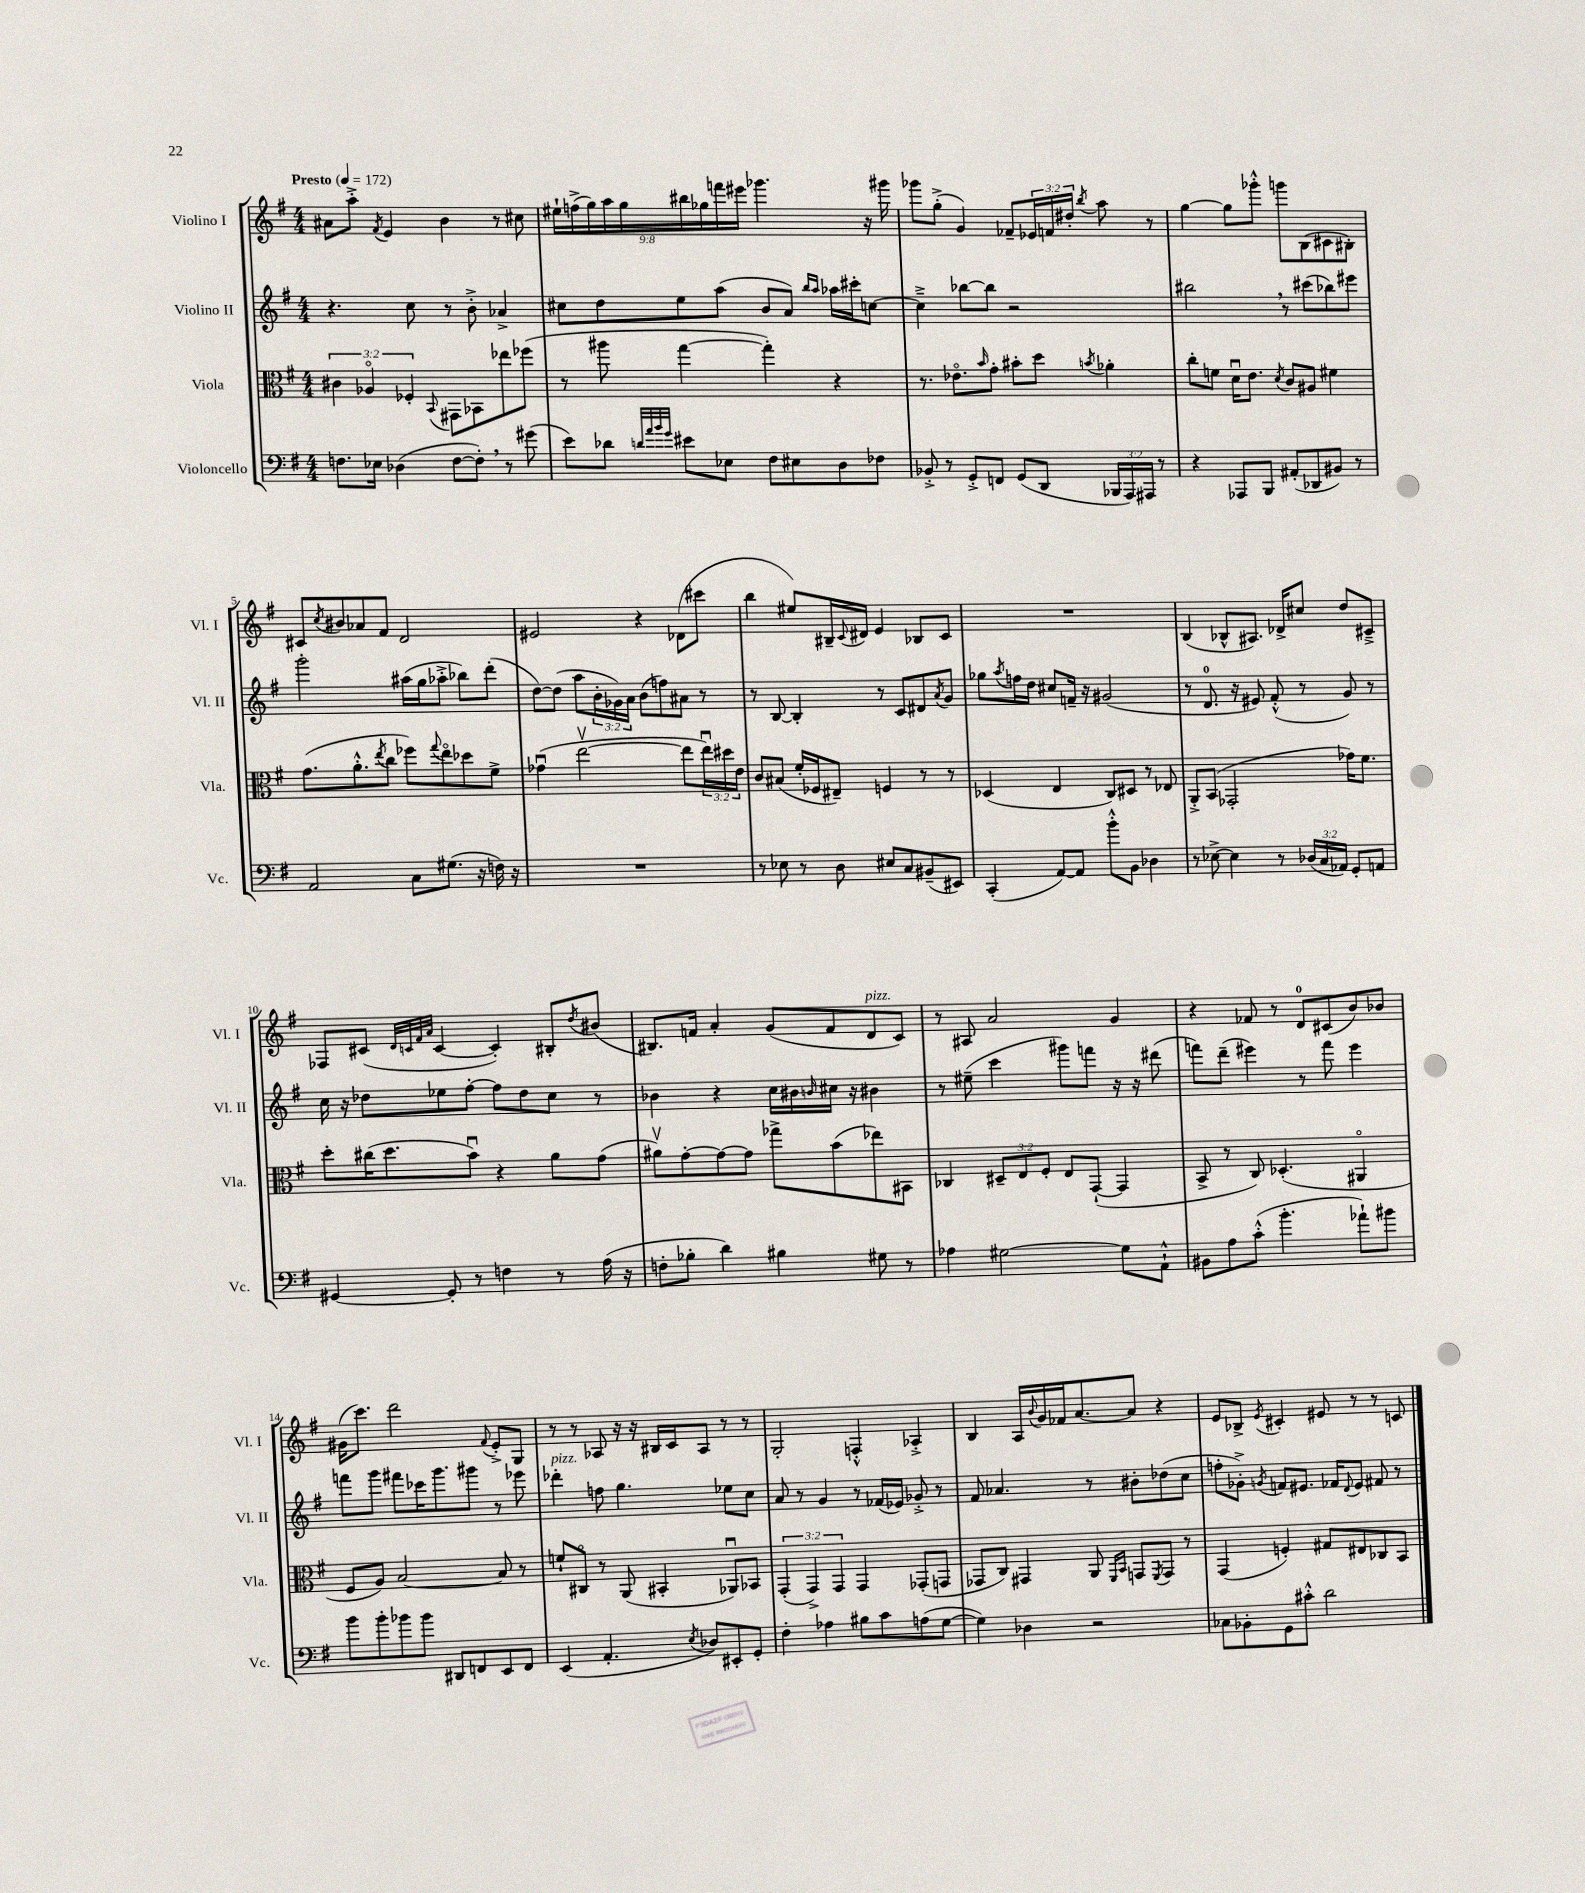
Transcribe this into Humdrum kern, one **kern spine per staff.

**kern	**kern	**kern	**kern
*staff4	*staff3	*staff2	*staff1
*clefF4	*clefC3	*clefG2	*clefG2
*k[f#]	*k[f#]	*k[f#]	*k[f#]
*M4/4	*M4/4	*M4/4	*M4/4
*MM172	*MM172	*MM172	*MM172
8.F\L	6c#\	4.r	8a#\L
.	.	.	8aa'^\J
.	6A-o/	.	.
16E-\Jk	.	.	.
.	.	.	8qf#/
(4D-\	.	.	4e/
.	6F-'/	.	.
.	.	8cc\	.
.	8qqBB/	.	.
[8F\L	8GG#\L	8r	4b\
8F'\]J)	8BB-\	8b'^\	.
8r	8ee-\	4a-^/	8r
(8g#\	(8ff-\J	.	8cc#\
=	=	=	=
8e\L)	8r	8cc#\L	18ee#`\LL
.	.	.	(18ff^\
.	.	.	18gg\)
8d-\J	8aa#\	8dd\	.
.	.	.	18aa\
.	.	.	18gg\
32qqd/LLL	.	.	.
32qqa/	.	.	.
32qqb/	.	.	.
32qqg/JJJ	.	.	.
8e#\L	[4gg\	8ee\	.
.	.	.	18bb#\
.	.	.	18gg-\
8E-\J	.	(8aa\J	.
.	.	.	18fff\
.	.	.	18eee#\JJ
8F#\L	4gg'\])	8b/L	4.ggg-\
8E#\	.	8a/J)	.
.	.	16qqbb/LL	.
.	.	16qqaa/JJ	.
8D\	4r	16aa-\LL	.
.	.	16ccc#'\J	.
8F-\J	.	[8cc\J	16r
.	.	.	16ggg#\
=	=	=	=
8BB-'^/	8.r	4cc~^\]	8ggg-\L
8r	.	.	(8gg'^\J
.	8.e-o\L	.	.
8GG'^/L	.	[8bb-\L	4g/)
.	16qqb/	.	.
8FF/J	8g'\J	8bb-\]J	.
(8GG/L	8b#'\L	2r	8f-~/L
8DD/J	8dd\J	.	24e-/L
.	.	.	24f/
.	.	.	24dd#'/JJ
.	8qb/	.	8qbb/
24BBB-/LL	4a-'\	.	8aa\
24AAA/)	.	.	.
24AAA#/JJ	.	.	.
8r	.	.	8r
=	=	=	=
4r	8cc'\L	2bb#\	[4gg\
.	8f\J	.	.
8AAA-/L	16du\LK	.	8gg\]L
.	8.e\J	.	.
8BBB/J	.	.	8ggg-'^^\J
.	8qd/	.	.
(8AA#'/L	8c/L	8r	8ggg\L
8DD-/	8A#/J	(8ccc#\L	(8B\
8BB#/J)	4f#\	8bb-\)	8c#\
8r	.	8eee#\J	8B#'\J)
=	=	=	=
2AA/	(8.g\L	2ggg'\	8c#/L
.	.	.	8qcc/
.	.	.	8b#/
.	8.a'^^\	.	.
.	.	.	8a-/
.	8qee/	.	.
.	8cc\J	.	8f#/J
8C\L	8ff-\L)	(16aa#\LL	2d/
.	.	16gg\J	.
.	8qqgg/	.	.
(8.G#\J	8eeo\	8aa-'^\J	.
.	8dd-\	8bb-\L)	.
16r	.	.	.
16F\)	8f#^\J	(8ddd'\J	.
16r	.	.	.
=	=	=	=
1r	(4g-u\	[8dd\L)	2e#/
.	.	(8dd\]J	.
.	[2eev\	8aa\L	.
.	.	24b'\L	.
.	.	24g-\)	.
.	.	24a\JJ	.
.	.	(8b\L	4r
.	.	8ff\)	.
.	8ee\]L	8a#\J	(8d-\L
.	24eeu\L)	8r	8ccc#\J
.	24dd#\	.	.
.	24e\JJ	.	.
=	=	=	=
8r	8c/L	8r	4bb\
8E-\	(8B#/J	[8B/	.
8r	16f#'/LL	4B'/]	8ee#/L)
.	16F-/J	.	.
8D\	8E#~/J)	.	16B#~/L
.	.	.	8qqc/
.	.	.	16d#/JJ
8E#/L	4F/	8r	4e/
8C/	.	8c/L	.
(8BB#~/	8r	8d#/	8B-/L
.	.	8qa/	.
8EE#/J)	8r	8g/J	8c/J
=	=	=	=
(4CC'/	(4D-/	8gg-\L	1r
.	.	8qaa/	.
.	.	16ff\L	.
.	.	16dd\JJ	.
[8AA/L)	4E/	8cc#/L	.
8AA/]J	.	16f~/Jk	.
.	.	16r	.
8b'^^\L	8C/L)	(2g#/	.
8BB\J	8D#/J	.	.
4D-\	8r	.	.
.	8E-/	.	.
=	=	=	=
8r	8AA'^/L	8r	(4B/
[8E-^\	(8BB/J	8.d/	.
4E-\]	2GG-'/	.	8B-^^/L
.	.	16r	.
.	.	8e#/)	8.A#/J)
8r	.	(8f#'^^/	.
.	.	.	16d-^/LK
(24D-/LL	.	8r	8cc#/J
24C/	.	.	.
24AA-/JJ)	.	.	.
8GG'/L	16g-\LK)	8g/)	8dd/L
.	8.f#\J	.	.
8AA/J	.	8r	8c#~^/J
=	=	=	=
[4GG#/	8dd'\L	16cc\	8F-/L
.	.	16r	.
.	(16cc#\K	8dd-\L	(8c#/J
.	8.dd\	.	.
.	.	.	32qqd/LLL
.	.	.	32qqc/
.	.	.	32qqf#/
.	.	.	32qqa/JJJ
8GG#'/]	.	8ee-\	[4c/
8r	8bu\J)	[8ff#'\J	.
4F\	4r	8ff#\]L	4c'/])
.	.	8dd-\	.
8r	8a\L	8cc\J	8B#'/L
.	.	.	8qdd/
(16A\	(8g\J	8r	(8b#/J
16r	.	.	.
=	=	=	=
8F'\L	8a#v\L)	4b-\	8.B#/L)
8B-'\J	[8g'\	.	.
.	.	.	16f/Jk
4d\)	8g\_	4r	4a'/
.	8g\]J	.	.
4B#\	8gg-^\L	16cc\LL	(8g/L
.	.	16b#\	.
.	.	16qqb/	.
.	(8b\	16cc#\JJ	8f/
.	.	16r	.
8G#\	8ee-\)	4b#\	8d/
8r	8BB#\J	.	8c/J)
=	=	=	=
4A-\	4C-/	8r	8r
.	.	(8ee#~\	8A#/
[2G#\	12D#~/L	4ccc\	2a/
.	12E/	.	.
.	12F#'/J	.	.
.	8E/L	8ggg#\L)	.
.	([8GG`/J	8fff\J	.
8G#\]L	4GG/]	16r	4g/
.	.	16r	.
8AA`^^\J	.	(8ddd#\	.
=	=	=	=
8BB#\L	8BB^/	8fff\L)	4r
8A\	8r	(8ddd~\J	.
(8c'^^\J	8C/)	4eee#\)	8f-/
4.b'\	(4.D-'/	.	8r
.	.	8r	8d/L
.	.	8fff\	(8c#/
8a-`\L)	4AA#o/	4eee#\	8b/)
8b#\J	.	.	8b-/J
=	=	=	=
8b\L	8F#/L	8fff\L	(16g#\LK
.	.	.	8.ccc\J)
8b'\	8A/J)	8ggg\J	.
8b-\	[2B/	8fff#\L	2ddd\
8b-\J	.	16ccc-\K	.
.	.	8.ggg\	.
8DD#/L	.	.	.
8FF/	.	8ggg#\J	.
.	.	.	8qqf#/
8EE/	8B/]	8r	8e'^/L
8FF/J	8r	8eee-\	8G/J
=	=	=	=
(4EE/	8f`/L	4ddd-'\	8r
.	8C#o/J	.	8r
4.AA'/	8r	8ff\	8A-/
.	(8AA/	4.gg\	16r
.	.	.	16r
.	4BB#'/	.	16B#/LL
.	.	.	16c/J
8qE/	.	.	.
8D-/L)	.	.	8A-/J
8EE#'/	8AA-u/L)	8ee-\L	8r
8GG'/J	8BB-/J	8cc\J	8r
=	=	=	=
4F#'\	(6GG'/	8a/	2G'/
.	.	8r	.
.	6GG^/)	.	.
4A-\	.	4g/	.
.	6GG/	.	.
8B#\L	4GG/	8r	4F'^^/
8c\	.	(16f-/LL	.
.	.	16e-/JJ)	.
(8A\	(8GG-'/L	8g-'^/	4A-'^/
[8G\J	8GG/J	8r	.
=	=	=	=
4G\])	8GG-/L	8f#/	4B/
.	8C/J)	4.a-/	.
4D-\	4GG#/	.	16A/LL
.	.	.	8qqb/
.	.	.	16g/
.	.	.	16f-/J
.	.	.	[8.a/
2r	8AA/	8r	.
.	16qqFF#/LL	.	.
.	16qqBB/JJ	.	.
.	8GG/L	8b#'\L	8a/]J
.	8qFF#/	.	.
.	8GG/J	(8dd-\	4r
.	8r	8cc\J	.
=	=	=	=
8C-\L	(4GG/	8ff'\L	8e/L
8BB-'\	.	8g-'^\J)	8B-^/J
.	.	8qg/	8qe/
8GG\	4F'/)	8f/L	4c#'/
8c#'^^\J	.	8.e#/J	.
2d\	8G#/L	.	8e#/
.	.	16f-/LK	.
.	.	8qqd/	.
.	8E#/	8e#/J	8r
.	8C-/	8f#/	8r
.	8BB/J	8r	8c/
==	==	==	==
*-	*-	*-	*-
